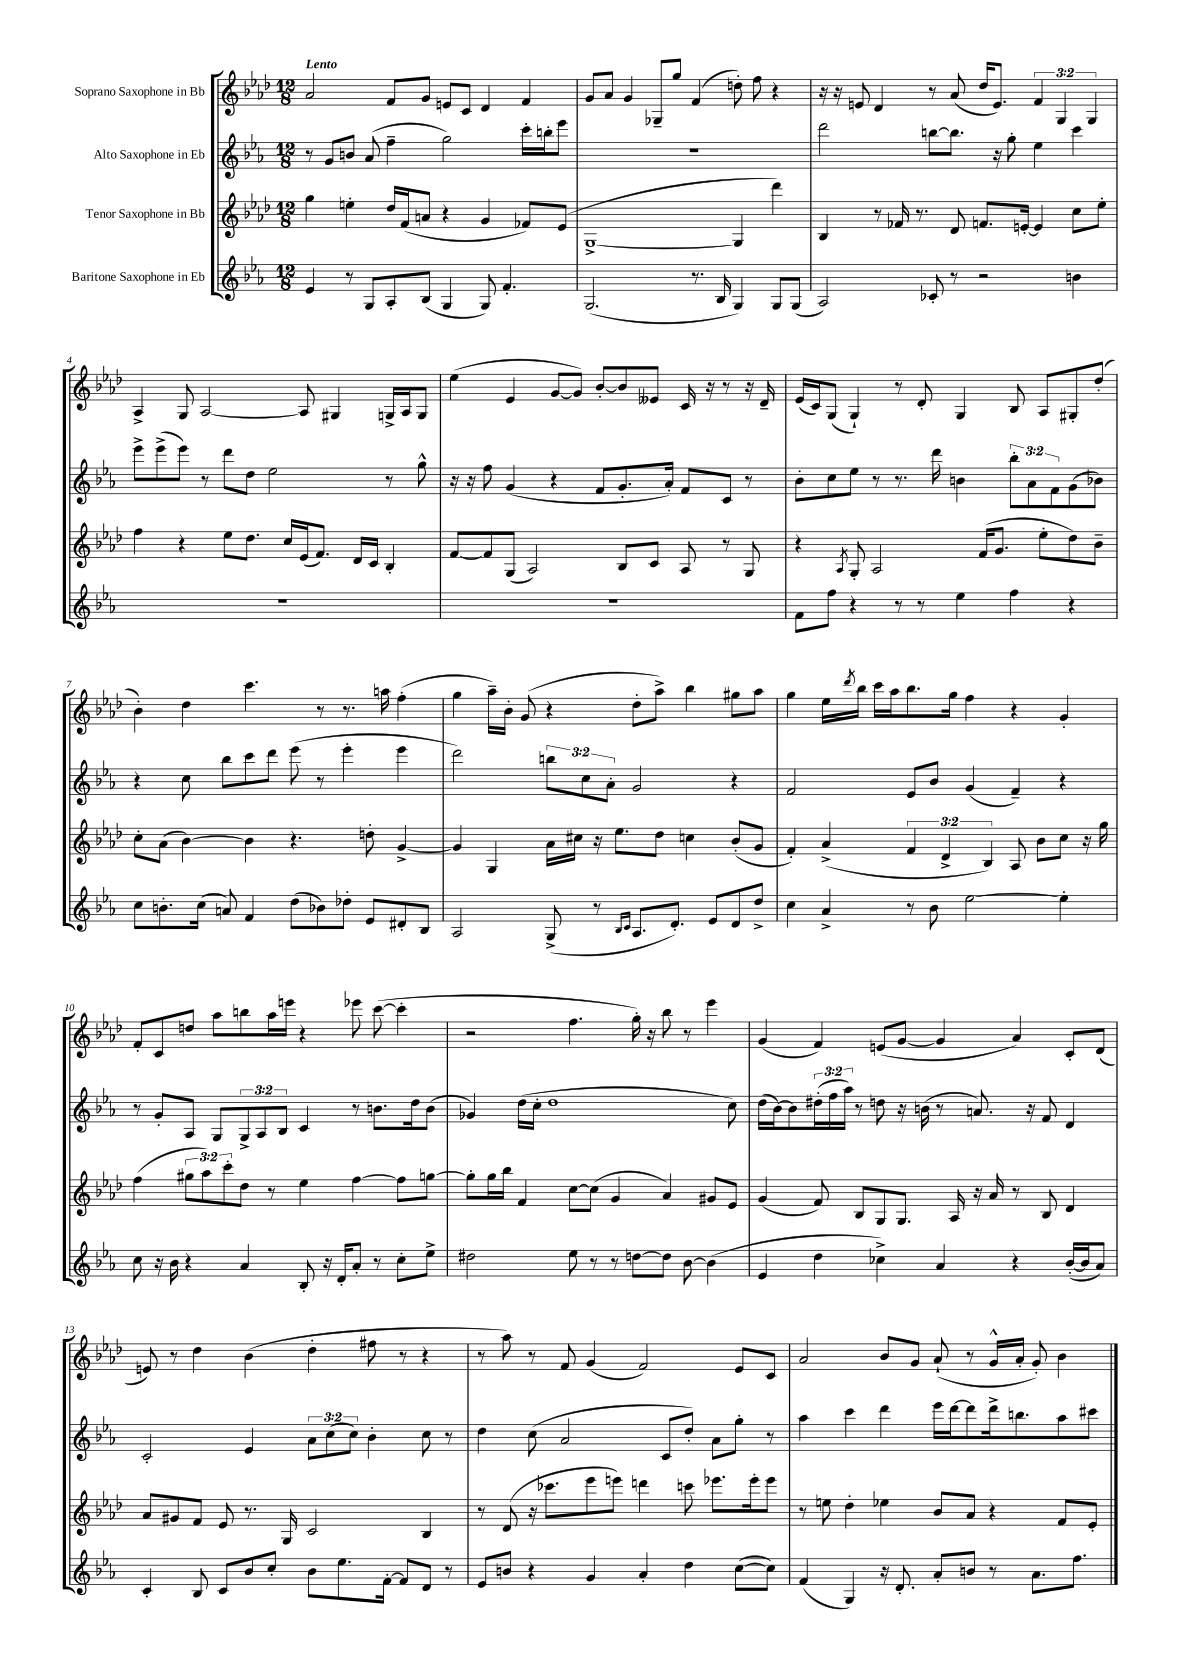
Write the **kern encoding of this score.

**kern	**kern	**kern	**kern
*part4	*part3	*part2	*part1
*staff4	*staff3	*staff2	*staff1
*I"Baritone Saxophone in Eb	*I"Tenor Saxophone in Bb	*I"Alto Saxophone in Eb	*I"Soprano Saxophone in Bb
*clefG2	*clefG2	*clefG2	*clefG2
*k[b-e-a-]	*k[b-e-a-d-]	*k[b-e-a-]	*k[b-e-a-d-]
*M12/8	*M12/8	*M12/8	*M12/8
=1	=1	=1	=1
!	!	!	!LO:TX:a:B:t=Lento
4e-/	4gg\	8r	2a-/
.	.	8g/L	.
8r	4een'\	8bn/J	.
8G/L	.	(8a-/	.
8A-'/	16dd-/LL	4ff~\	8f/L
.	(16f/J	.	.
(8B-/J	8an/J	.	8g/J
4G/	4r	2gg\)	8en/L
.	.	.	8c/J
8G/)	4g/	.	4d-/
4.f'/	.	.	.
.	8f-X/L)	16ccc'\LL	4f/
.	.	16bbn'\J	.
.	(8e-/J	8eee-\J	.
=2	=2	=2	=2
(2.G/	[1G^	1.r	8g/L
.	.	.	8a-/J
.	.	.	4g/
.	.	.	8G-X~/L
.	.	.	8gg/J
8.r	.	.	(4f/
16B-/	.	.	.
4G/)	4G/]	.	8ddn'\)
.	.	.	8ff\
8G/L	4ddd-\)	.	4r
(8G/J	.	.	.
=3	=3	=3	=3
2A-/)	4B-/	2ddd\	16r
.	.	.	16r
.	.	.	8en/
.	8r	.	4d-/
.	16f-X/	.	.
.	8.r	.	.
8c-X'/	.	[8bbn\L	8r
8r	8d-/	8.bb\J]	(8a-/
2r	8.fn/L	.	16dd-/KL
.	.	16r	8.e/J)
.	.	8gg'\	.
.	[16en'/Jk	.	.
.	4e/]	4ee-\	6f/
.	.	.	6G/
4bn\	8cc\L	4ccc\	.
.	.	.	6G/
.	8ee-'\J	.	.
!!LO:LB:g=z
=4	=4	=4	=4
1.r	4ff\	8eee-^\L	4A-^/
.	.	(8eee-^\	.
.	4r	8eee-\J)	8G/
.	.	8r	[2A-/
.	8ee-\L	8ddd\L	.
.	8.dd-\J	8dd\J	.
.	.	2ee-\	.
.	16cc/LL	.	.
.	(16e-/J	.	8A-/]
.	8.f/J)	.	.
.	.	.	4G#X/
.	16d-/LL	.	.
.	16c/JJ	.	.
.	4B-'/	8r	16Gn^/LL
.	.	.	16A-/J
.	.	8gg^^\	8G/J
=5	=5	=5	=5
1.r	[8f/L	16r	(4ee-\
.	.	16r	.
.	8f/]	8ff\	.
.	(8G/J	(4g/	4e-/
.	2A-/)	.	.
.	.	4r	[8g/L
.	.	.	8g/J])
.	.	8f/L	[8b-'/L
.	8B-/L	8.g'/	8b-/]
.	8c/J	.	8e--X/J
.	.	16a-'/Jk)	.
.	8A-/	8f/L	16c/
.	.	.	16r
.	8r	8c/J	8r
.	8G/	8r	16r
.	.	.	16d-~/
=6	=6	=6	=6
8f\L	4r	8b-'\L	(16e-/LL
.	.	.	16c/J)
8ff\J	.	8cc\	(8G/J
.	8qA-/	.	.
4r	8G'/	8ee-\J	4G`/)
.	2A-/	8r	.
8r	.	8.r	8r
8r	.	.	8d-'/
.	.	16ddd\	.
4ee-\	.	4bn\	4G/
.	(16f/KL	.	.
.	8.g/J	.	.
4ff\	.	12bb-'\L	8B-/
.	.	12a-\	.
.	8ee-'\L	.	8A-/L
.	.	12f\	.
4r	8dd-\)	(8g\	8G#X'/
.	8b-~\J	8b-X\J)	(8dd-'/J
!!LO:LB:g=z
=7	=7	=7	=7
8cc\L	8cc'\L	4r	4b-'\)
8.bn'\	(8a-\J	.	.
.	[4b-\)	8cc\	4dd-\
(16cc\Jk	.	.	.
8an/)	.	8bb-\L	.
4f/	4b-\]	8ccc\	4.ccc\
.	.	8ddd\J	.
(8dd\L	4.r	(8eee-\	.
8b-X\)	.	8r	8r
8dd-X'\J	.	4eee-'\	8.r
8e-/L	8ddn'\	.	.
.	.	.	16aan\
8d#X'/	[4g^/	4eee-\	(4ff'\
8B-/J	.	.	.
=8	=8	=8	=8
2A-/	4g/]	2ddd\)	4gg\
.	4G/	.	16aa-~\LL)
.	.	.	16b-'\JJ
.	.	.	(8g/
(8G^/	16a-\LL	12bbn\L	4r
.	16cc#X\JJ	.	.
.	.	12cc\	.
8r	16r	.	.
.	.	12a-'\J	.
.	8.ee-\L	.	.
16qqB-/LL	.	.	.
16qqc/JJ	.	.	.
8.A-/L	.	2g/	8dd-'\L
.	8dd-\J	.	8aa-^\J)
8.d'/J)	.	.	.
.	4ccn\	.	4bb-\
8e-/L	.	.	.
8d/	(8b-'/L	4r	8gg#X\L
8dd^/J	8g/J	.	8aa-\J
=9	=9	=9	=9
4cc\	4f'/)	2f/	4gg\
4a-^/	(4a-^/	.	16ee-\LL
.	.	.	8qddd-/
.	.	.	16bb-\JJ
.	.	.	16ccc\LL
.	.	.	16aa-\J
8r	6f/	8e-/L	8.bb-\
8b-\	.	8b-/J	.
.	6d-^/	.	.
.	.	.	16gg\Jk
[2ee-\	.	(4g/	4ff\
.	6B-/)	.	.
.	8A-/	4f~/)	4r
.	8b-\L	.	.
4ee-'\]	8cc\J	4r	4g'/
.	16r	.	.
.	16gg\	.	.
!!LO:LB:g=z
=10	=10	=10	=10
8cc\	(4ff\	8r	8f'/L
16r	.	8g'/L	8c/
16b-\	.	.	.
4r	12gg#X\L	8A-/J	8ddn/J
.	12aa-\)	.	.
.	.	8G/L	8aa-\L
.	12ccc'\	.	.
4a-/	8dd-\J	12G^/	8bbn\
.	.	12A-/	.
.	8r	.	16aa-\L
.	.	12B-/J	.
.	.	.	16eeen\JJ
8B-'/	4ee-\	4c/	4r
16r	.	.	.
16d'/KL	.	.	.
8a-'/J	[4ff\	8r	8eee-X\
8r	.	8.bn\L	([8ccc\
8cc'\L	8ff\L]	.	4ccc'\]
.	.	16dd\k	.
8ee-^\J	[8ggn\J	(8b\J	.
=11	=11	=11	=11
2dd#X\	8gg'\L]	4g-X/)	2r
.	16gg\L	.	.
.	16bb-\JJ	.	.
.	4f/	(16dd\LL	.
.	.	16cc'\JJ	.
.	.	1dd	.
8ee-\	[8cc\L	.	4.ff\
8r	(8cc\J]	.	.
8r	4g/	.	.
[8ddn\L	.	.	16gg'\)
.	.	.	16r
8dd\J]	4a-/)	.	8bb-\
[8b-\	.	.	8r
(4b-\]	8g#X/L	.	4eee-\
.	8e-/J	8cc\)	.
=12	=12	=12	=12
4e-/	(4g/	(16dd\LL	(4g/
.	.	[16b-\J)	.
.	.	8b-\]	.
4dd\	8f/)	(24dd#X'\L	4f/)
.	.	24ff\	.
.	.	24aa-\JJ)	.
.	8B-/L	8r	.
4cc-X^\)	8G/	8ddn\	(8en/L
.	8.G/J	16r	[8g/J
.	.	(16bn\	.
4a-/	.	8r	4g/]
.	16A-/	.	.
.	16r	8.an/)	.
.	16a-/	.	.
4r	8r	.	4a-/)
.	.	16r	.
.	8B-/	8f/	.
([16b-'/LL	4d-/	4d/	8c'/L
16b-/J]	.	.	.
8a-/J)	.	.	(8d-/J
!!LO:LB:g=z
=13	=13	=13	=13
4c'/	8a-/L	2c'/	8en/)
.	8g#X/	.	8r
8B-/	8f/J	.	4dd-\
8c/L	8e-/	.	.
8b-/	8.r	4e-/	(4b-\
8cc'/J	.	.	.
.	16G/	.	.
8b-\L	2c/	12a-\L	4dd-'\
.	.	(12cc\	.
8.ee-\	.	.	.
.	.	12cc\J)	.
.	.	4b-'\	8ff#X\
[16f'\Jk	.	.	.
8f/L]	.	.	8r
8d/J	4B-/	8cc\	4r
8r	.	8r	.
=14	=14	=14	=14
8e-/L	8r	4dd\	8r
8bn/J	(8d-/	.	8aa-\)
4r	16r	(8cc\	8r
.	8.ccc-X\L	.	.
.	.	2a-/	8f/
4g/	8eee-\	.	(4g/
.	8eeen\J)	.	.
4a-'/	4dddn\	.	2f/)
.	.	8c/L	.
4dd\	8cccn\	8dd'/J)	.
.	8.eee-X\L	8a-\L	.
([8cc\L	.	8gg'\J	8e-/L
.	16eee-'\k	.	.
8cc\J])	8eee-\J	8r	8c/J
=15	=15	=15	=15
(4f/	8r	4aa-\	2a-/
.	8een\	.	.
4G/)	4dd-'\	4ccc\	.
16r	4ee-X\	4ddd\	8b-/L
8.d'/	.	.	.
.	.	.	8g/J
8a-'/L	8b-/L	16eee-\LL	(8a-`/
.	.	[16ddd\J	.
8bn/J	8a-/J	8ddd\]	8r
8r	4r	16ddd^\k	16g^^/LL
.	.	8.bbn\	16a-'/JJ
8.a-\L	.	.	8g'/)
.	8f/L	8aa-\	4b-\
8.ff\J	.	.	.
.	8e-'/J	8ccc#X\J	.
==	==	==	==
*-	*-	*-	*-
